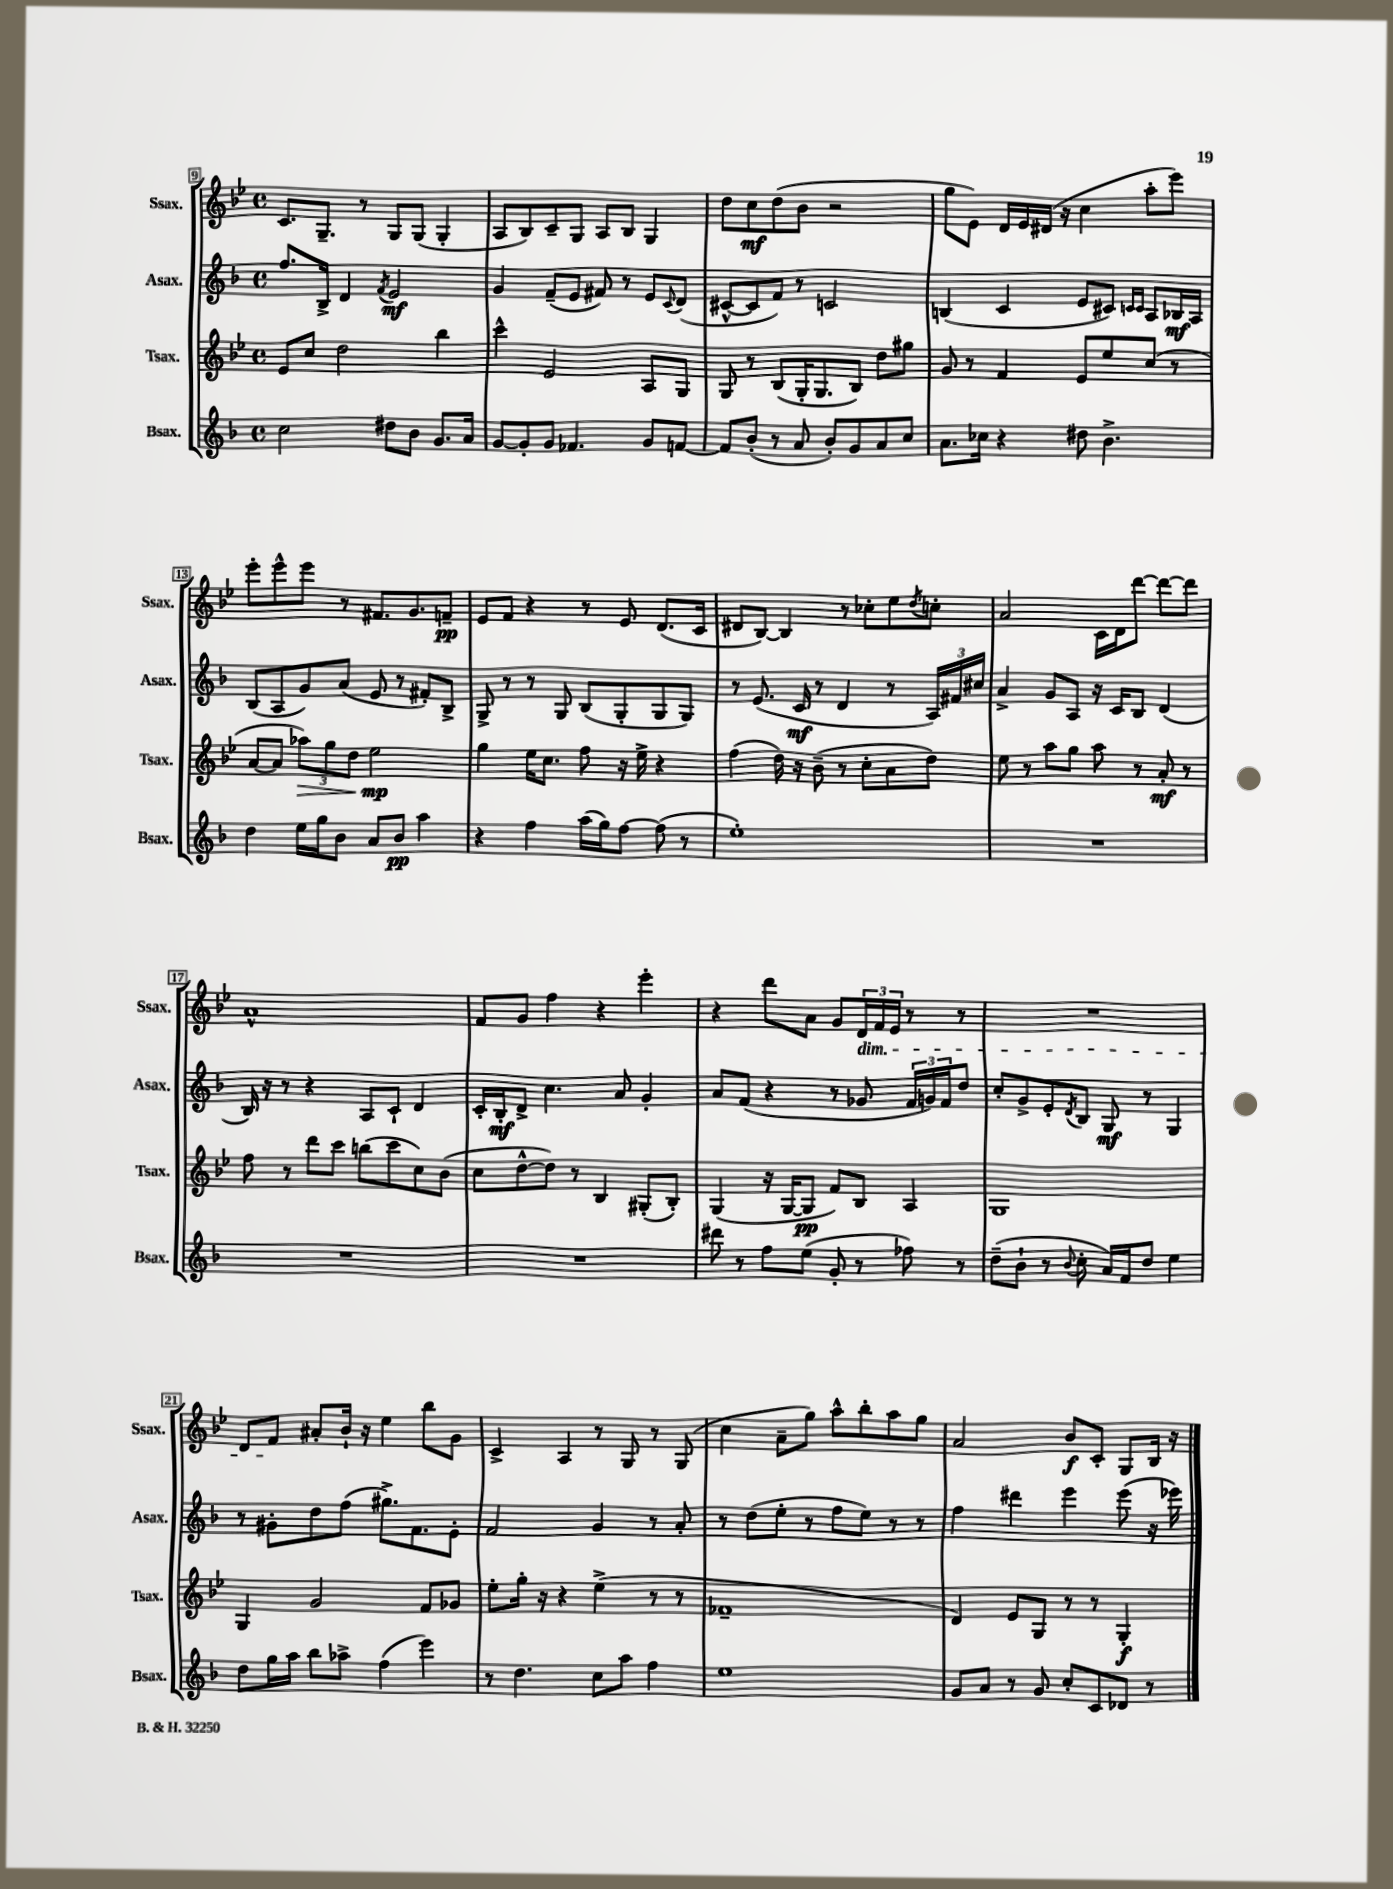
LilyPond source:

<<
\new StaffGroup <<
\new Staff = "s0" \with { instrumentName = "Ssax." shortInstrumentName = "Ssax." } {
    \clef treble \key bes \major \defaultTimeSignature \time 4/4
    c'8. g8.-- r8 g8 g8( g4-. |
    a8 bes8) c'8-- g8 a8 bes8 g4 |
    d''8 c''8\mf d''8( bes'8 r2 |
    g''8 ees'8) d'16 ees'16 dis'16( r16 c''4 a''8-. ees'''8) |
    ees'''8-. ees'''8-^ ees'''8 r8 fis'8. g'8. f'8--\pp |
    ees'8 f'8 r4 r8 ees'8 d'8.( c'16 |
    dis'8 bes8~) bes4 r8 ces''8-. ees''8 \acciaccatura { d''8 } c''8-. |
    a'2 c'16 d'16 d'''8~ d'''8~ d'''8 |
    a'1-^ |
    f'8 g'8 f''4 r4 ees'''4-. |
    r4 d'''8 a'8 g'8 \tuplet 3/2 { d'16\dim f'16 ees'16 } r8 r8 |
    R1 |
    d'8 f'8\! ais'8-. bes'16-! r16 ees''4 bes''8 g'8 |
    c'4-> a4 r8 g8 r8 g8( |
    c''4 a'8-- g''8) a''8-^ bes''8-. a''8 g''8 |
    a'2 bes'8\f c'8-. g8 bes16 r16 \bar "|." |
}
\new Staff = "s1" \with { instrumentName = "Asax." shortInstrumentName = "Asax." } {
    \clef treble \key f \major \defaultTimeSignature \time 4/4
    f''8. bes16-> d'4 \acciaccatura { f'8 } e'2\mf |
    g'4 f'8--( e'8 fis'8) r8 e'8 \appoggiatura { c'8 } d'8( |
    cis'8~-^ cis'8 f'8) r8 c'2 |
    b4( c'4 e'8 cis'8) \grace { c'16 c'16 } a8 bes16\mf a16 |
    bes8( a8 g'8) a'8( e'8 r8 fis'8-.) bes8-> |
    g8-> r8 r8 g8 bes8( g8-. g8 g8) |
    r8 e'8.( c'16\mf r8 d'4 r8 \tuplet 3/2 { a16) fis'16 cis''16 } |
    a'4-> g'8 a8 r16 c'16 bes8 d'4( |
    bes16) r16 r8 r4 a8 c'8-! d'4 |
    c'16-. bes16-.\mf d'8-> c''4. a'8 g'4-. |
    a'8 f'8( r4 r8 ges'8 \tuplet 3/2 { f'16 g'16) f'16 } d''8 |
    c''8-. g'8-> e'8-. \acciaccatura { d'8 } bes8 g8\mf r8 g4 |
    r8 gis'8-. d''8 f''8( gis''8.->) f'8. e'8-. |
    f'2 g'4 r8 a'8-. |
    r8 d''8( e''8-. r8 f''8 e''8) r8 r8 |
    f''4 dis'''4 e'''4 e'''8( r16 ees'''16) \bar "|." |
}
\new Staff = "s2" \with { instrumentName = "Tsax." shortInstrumentName = "Tsax." } {
    \clef treble \key bes \major \defaultTimeSignature \time 4/4
    ees'8 c''8 d''2 bes''4 |
    c'''4-^ ees'2 a8 g8 |
    g8 r8 bes8( g16-. g8. bes8) d''8 gis''8 |
    g'8 r8 f'4 ees'8 ees''8 c''8( r8 |
    a'8~ a'8 \tuplet 3/2 { aes''8\>) g''8 d''8 } ees''2\mp\! |
    g''4 ees''16 c''8. f''8 r16 ees''16-> r4 |
    f''4( d''16) r16 bes'8--( r8 c''8-. a'8 d''8) |
    ees''8 r8 a''8 g''8 a''8 r8 a'8-.\mf r8 |
    f''8 r8 d'''8 c'''8 b''8( c'''8 c''8) bes'8( |
    c''8 d''8~-^ d''8) r8 bes4 gis8-.( bes8-.) |
    g4( r16 g16~ g8\pp f'8) bes8 a4 |
    g1 |
    g4 g'2 f'8 ges'8 |
    ees''8-. g''16-. r16 r4 ees''4->( r8 r8 |
    fes'1-- |
    d'4) ees'8 g8 r8 r8 g4-.\f \bar "|." |
}
\new Staff = "s3" \with { instrumentName = "Bsax." shortInstrumentName = "Bsax." } {
    \clef treble \key f \major \defaultTimeSignature \time 4/4
    c''2 dis''8 bes'8 g'8. a'16 |
    g'8~ g'8-. g'8 fes'4. g'8 f'8~ |
    f'8 bes'8-.( r8 a'8 bes'8-.) g'8 a'8 c''8 |
    a'8. ces''16 r4 dis''8 bes'4.-> |
    d''4 e''16 g''16 bes'8 a'8 bes'8\pp a''4 |
    r4 f''4 a''16( g''16) f''8~ f''8( r8 |
    e''1-.) |
    R1 |
    R1 |
    R1 |
    dis'''8 r8 f''8 e''8( g'8-. r8 fes''8) r8 |
    d''8--( bes'8-! r8 \appoggiatura { bes'8 } c''8-. a'16) f'16 d''8 e''4 |
    d''8 g''16 a''16 bes''8 aes''8-> f''4( e'''4) |
    r8 d''4. c''8 a''8 f''4 |
    e''1 |
    g'8 a'8 r8 g'8 c''8-. c'8 des'8 r8 \bar "|." |
}
>>
>>
\layout { \context { \Score currentBarNumber = #9 \override BarNumber.stencil = #(make-stencil-boxer 0.1 0.3 ly:text-interface::print) } }
